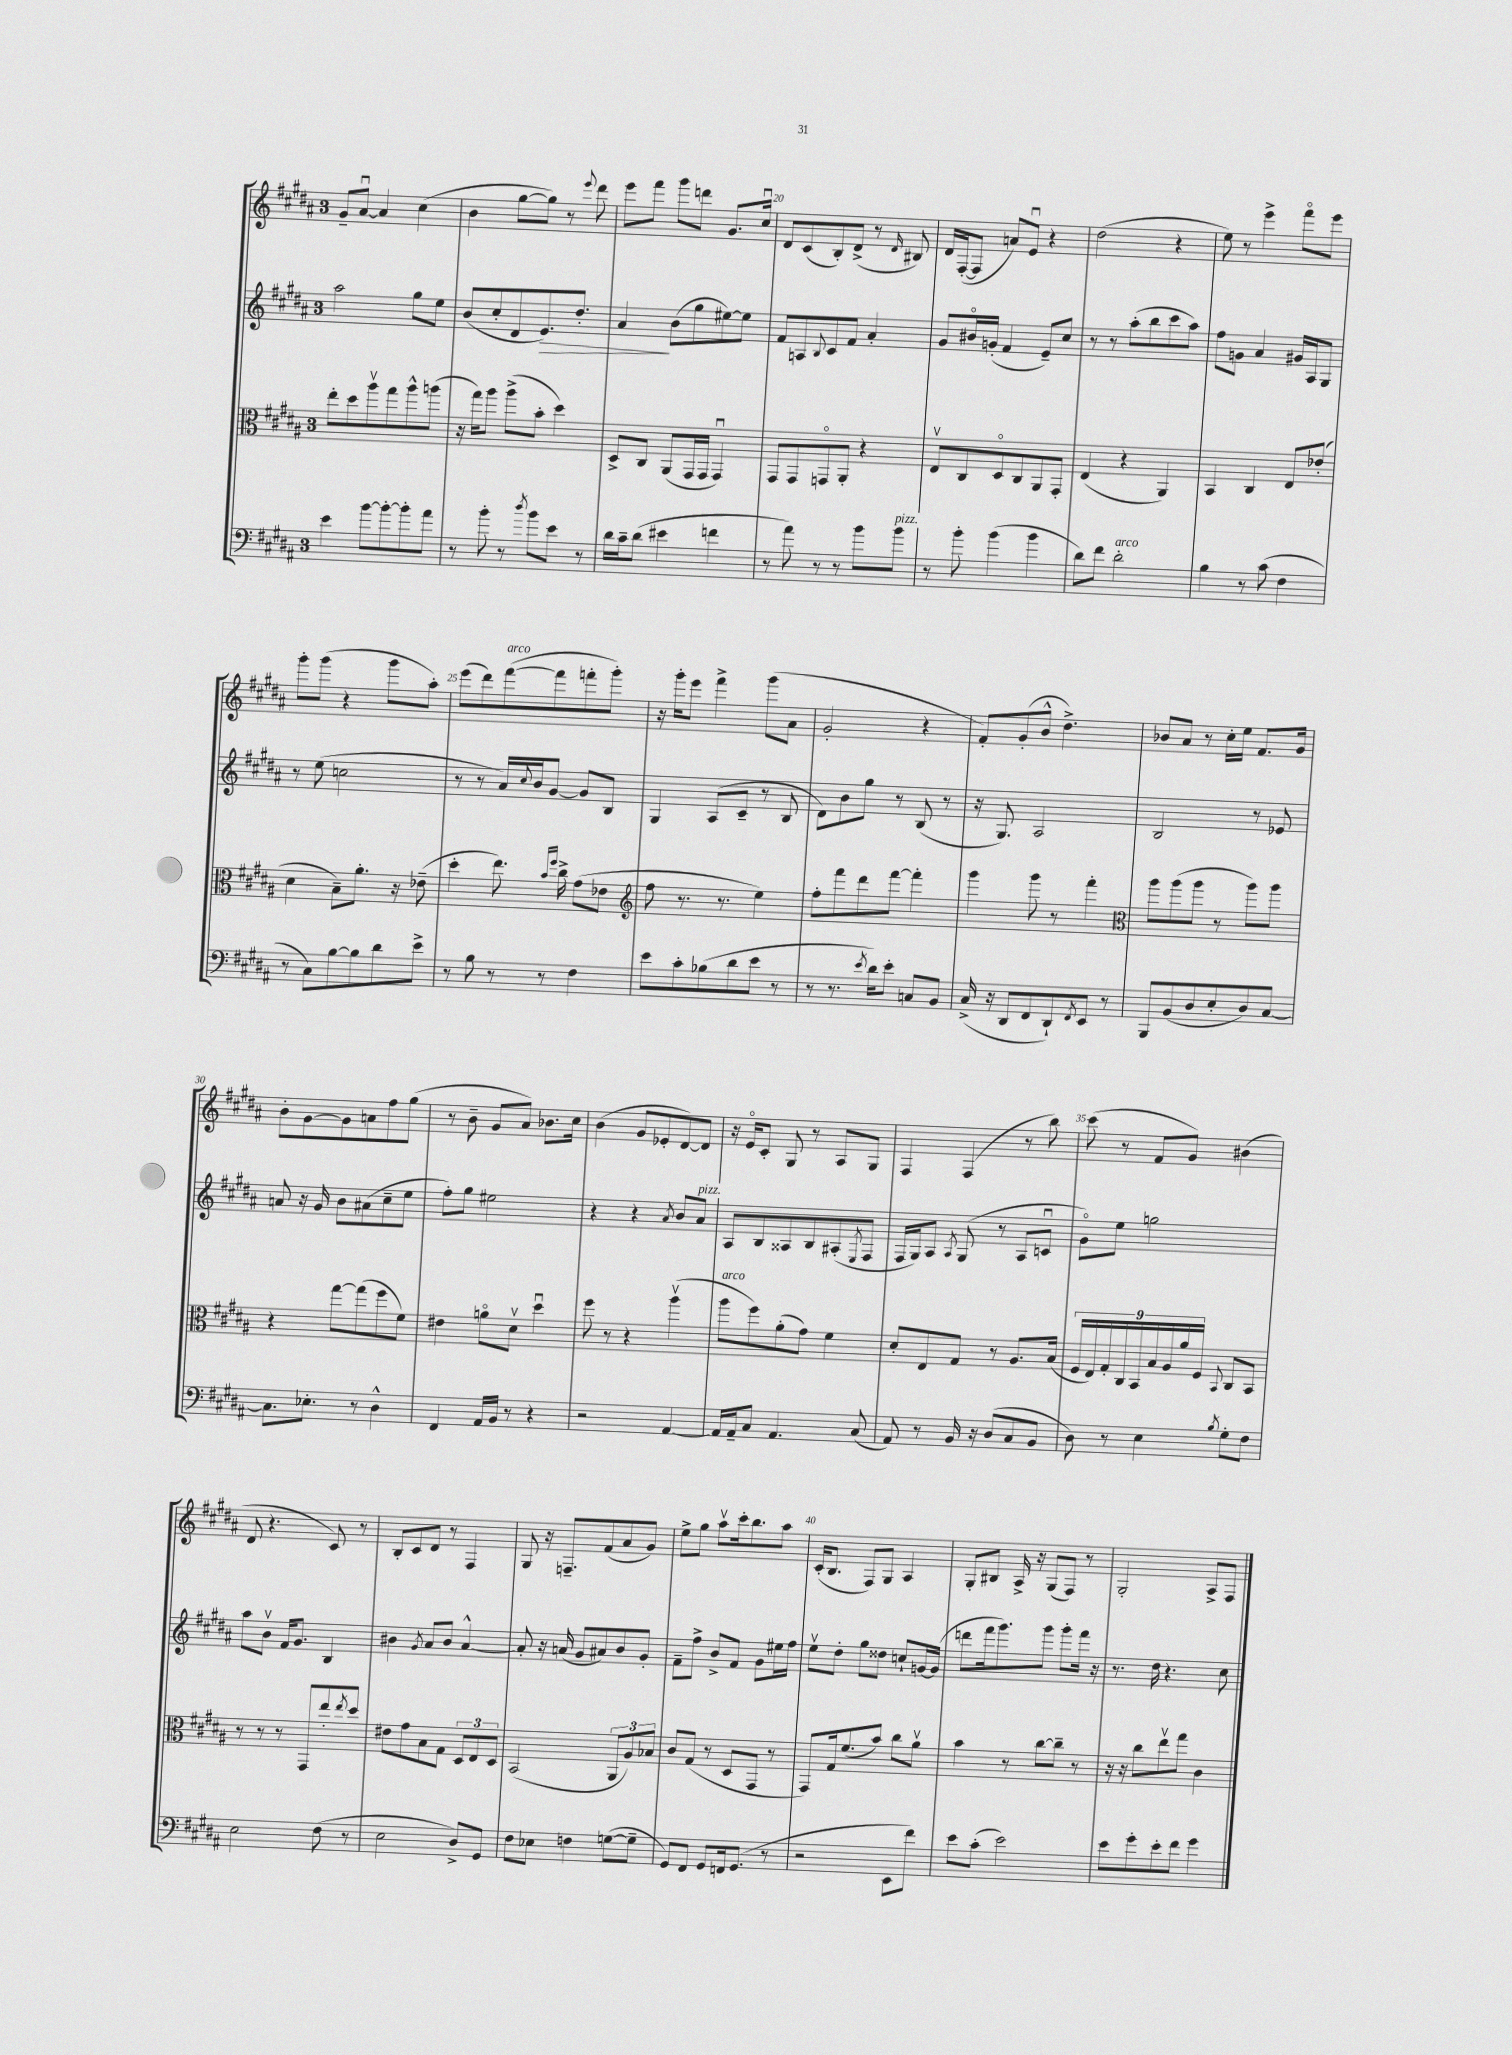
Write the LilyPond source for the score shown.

<<
\new StaffGroup <<
\new Staff = "s0" {
    \clef treble \key b \major \once \override Staff.TimeSignature.style = #'single-digit \time 3/4
    gis'8-- ais'8~\downbow ais'4 cis''4( |
    b'4 gis''8~ gis''8) r8 \appoggiatura { e'''8 } dis'''8 |
    e'''8 fis'''8 gis'''8 d'''8 gis'8. cis''16\downbow |
    dis'8 cis'8( b8-.) dis'8->( r8 \grace { dis'16 } bis8) |
    dis'16 fis16~-.( fis8 a'8) e'8\downbow r4 |
    dis''2( r4 |
    e''8) r8 e'''4-> fis'''8\flageolet e'''8 |
    gis'''8-. gis'''8( r4 gis'''8 ais''8-.) |
    e'''8( dis'''8) fis'''8~^\markup { \italic "arco" }( fis'''8 f'''8-. gis'''8-.) |
    r16 gis'''16-. e'''8 fis'''4-> gis'''8( ais'8 |
    gis'2-. r4 |
    fis'8-.) gis'8-.( b'8-^ dis''4.->) |
    bes'8 ais'8 r8 cis''16-. e''16 fis'8. gis'16 |
    b'8-. gis'8~ gis'8 a'8 fis''8 gis''8( |
    r8 b'8-- gis'8 ais'8) bes'8. cis''16 |
    b'4( gis'8 ees'8-. dis'8~) dis'8 |
    r16 e'16\flageolet cis'8-. gis8 r8 ais8 gis8 |
    fis4 fis4( r8 b''8) |
    cis'''8( r8 fis'8 gis'8) bis'4( |
    dis'8 r4. cis'8) r8 |
    b8-. cis'8 dis'8 r8 fis4 |
    gis8 r16 f8.-- fis'8( ais'8 gis'8) |
    e''8-> gis''8 ais''8\upbow cis'''16-. b''8. ais''8 |
    cis'16-.( b8. fis8) gis8 ais4 |
    gis8-. bis8 ais16-> r16 gis8( fis8) r8 |
    gis2-. ais8-> fis8 \bar "|." |
}
\new Staff = "s1" {
    \clef treble \key b \major \once \override Staff.TimeSignature.style = #'single-digit \time 3/4
    ais''2 gis''8 e''8 |
    b'8( cis''8-. dis'8 e'8.\>) dis''8.-. |
    ais'4\! b'8( gis''8 eis''8~) eis''8 |
    fis'8 a8 \appoggiatura { b8 } cis'8 fis'8 ais'4-. |
    gis'8 bis'16\flageolet g'16-.( fis'4 e'8--) cis''8 |
    r8 r8 ais''8-.( b''8 cis'''8 ais''8) |
    fis''8 g'8 ais'4 gis'16 ais16 gis8 |
    r8 e''8( c''2 |
    r8 r8 ais'16) \appoggiatura { cis''8 } b'16 gis'8~ gis'8 b8 |
    gis4 ais8( cis'8-- r8 b8 |
    dis'8) b'8 gis''8 r8 b8( r8 |
    r16 gis8.) ais2 |
    b2 r8 ees'8 |
    a'8 r16 gis'16 b'8 ais'8( cis''8-- e''8 |
    fis''8-.) gis''8 eis''2 |
    r4 r4 \acciaccatura { ais'8 } b'8 ais'8^\markup { \italic "pizz." } |
    ais8 b8 aisis8 b8 ais8-.( \acciaccatura { e8 } fis8 |
    fis16 gis16) ais8 \acciaccatura { ais8 } gis8( r8 ais8 c'8\downbow |
    gis'8\flageolet) e''8 g''2 |
    ais''8 b'8\upbow fis'16 gis'8. b4 |
    bis'4 \acciaccatura { gis'8 } ais'8 bis'8 ais'4~-^ |
    ais'8-. r16 a'16( gis'8 ais'8) b'8 gis'8-. |
    fis'8-- fis''8-> b'8-> fis'8 gis'8 eis''16 fis''16 |
    e''8\upbow dis''8-. gis''8 disis''8 c''8-! g'16~ g'16( |
    d'''8 fis'''16 gis'''8.) gis'''8 gis'''8-. fis'''16 r16 |
    r8. dis''16 r4. cis''8 \bar "|." |
}
\new Staff = "s2" {
    \clef alto \key b \major \once \override Staff.TimeSignature.style = #'single-digit \time 3/4
    e''8-. dis''8 ais''8\upbow gis''8 ais''8-^ a''8( |
    r16 gis''16) ais''8 ais''8->( b'8-. dis''4) |
    dis8-> cis8 ais,8( gis,16 gis,16 gis,4\downbow) |
    gis,8 gis,8 g,8\flageolet ais,8-. r4 |
    e8\upbow cis8 dis8\flageolet cis8 ais,8 gis,8-. |
    e4( r4 ais,4) |
    b,4 cis4 e8 ees'8-.( |
    dis'4 b8--) ais'8.-. r16 ees'8--( |
    dis''4-. e''8.) \grace { b'16 fis''16 } cis''16-> gis'8( ees'8 |
    \clef treble fis''8 r8. r8. e''4) |
    fis''8-. fis'''8 dis'''8 fis'''8~ fis'''4-. |
    gis'''4 gis'''8 r8 fis'''4-. |
    \clef alto ais''8 ais''8( ais''8 r8 ais''8) ais''8 |
    r4 gis''8~ gis''8( fis''8 fis'8) |
    eis'4 a'8\flageolet dis'8\upbow dis''4\downbow |
    fis''8 r8 r4 ais''4\upbow( |
    ais''8^\markup { \italic "arco" } fis''8) ais'8-.( gis'8) fis'4 |
    dis'8-. e8 gis8 r8 ais8. b16( |
    \tuplet 9/8 { fis16 e16) gis16-. cis16 b,16 b16 ais16 ais'16 fis16 } \appoggiatura { b,8 } cis8 b,8 |
    r8 r8 r8 gis,8 e''8-. \acciaccatura { e''8 } dis''8 |
    eis'8 gis'8 b8 gis8 \tuplet 3/2 { dis8 e8 dis8 } |
    b,2( \tuplet 3/2 { ais,8 ais8) bes8 } |
    cis'8 gis8( r8 dis8 gis,8 r8 |
    gis,8) gis16 fis'8.( b'8) cis''8 ais'8\upbow |
    b'4 r8 cis''8~ cis''8-- r8 |
    r16 r16 cis''8 e''8\upbow gis''8 cis'4 \bar "|." |
}
\new Staff = "s3" {
    \clef bass \key b \major \once \override Staff.TimeSignature.style = #'single-digit \time 3/4
    e'4 b'8~ b'8~-. b'8-. ais'8 |
    r8 b'8-. r8 \acciaccatura { dis''8 } b'8 e'8 r8 |
    dis'16 cis'16-- dis'8( eis'4 f'4 |
    r8 ais'8) r8 r8 b'8 b'8^\markup { \italic "pizz." } |
    r8 b'8-. b'4( b'4 |
    dis'8) fis'8 dis'2-.^\markup { \italic "arco" } |
    b4 r8 cis'8( fis4 |
    r8 cis8) b8~ b8 dis'8 e'8-> |
    r8 b8 r8 r8 fis4 |
    e'8 cis'8-. bes8( dis'8 e'8 r8 |
    r8 r8. \acciaccatura { e'8 } dis'16) e'8-. c8 b,8 |
    cis16->( r16 dis,8 fis,8 dis,8-!) \acciaccatura { fis,8 } e,8 r8 |
    b,,8 b,8( dis8 e8-. dis8) cis8~ |
    cis8. ees8.-. r8 dis4-^ |
    fis,4 ais,16 b,16 r8 r4 |
    r2 ais,4~ |
    ais,16 ais,16-- cis8 ais,4. cis8( |
    ais,8) r8 b,16 r16 dis8( cis8 b,8 |
    dis8) r8 e4 \acciaccatura { b8 } gis8-. fis8 |
    e2 fis8( r8 |
    e2 dis8->) gis,8 |
    fis8 ees8 f4 g8~( g8-- |
    gis,8) fis,8 gis,8 f,16 gis,8.( r8 |
    r2 e,8 fis'8) |
    e'8 cis'8-.( e'2) |
    e'8 gis'8-. e'8-. fis'8 gis'4 \bar "|." |
}
>>
>>
\layout { \context { \Score currentBarNumber = #17 \override BarNumber.break-visibility = ##(#f #t #t) barNumberVisibility = #(every-nth-bar-number-visible 5) } }
